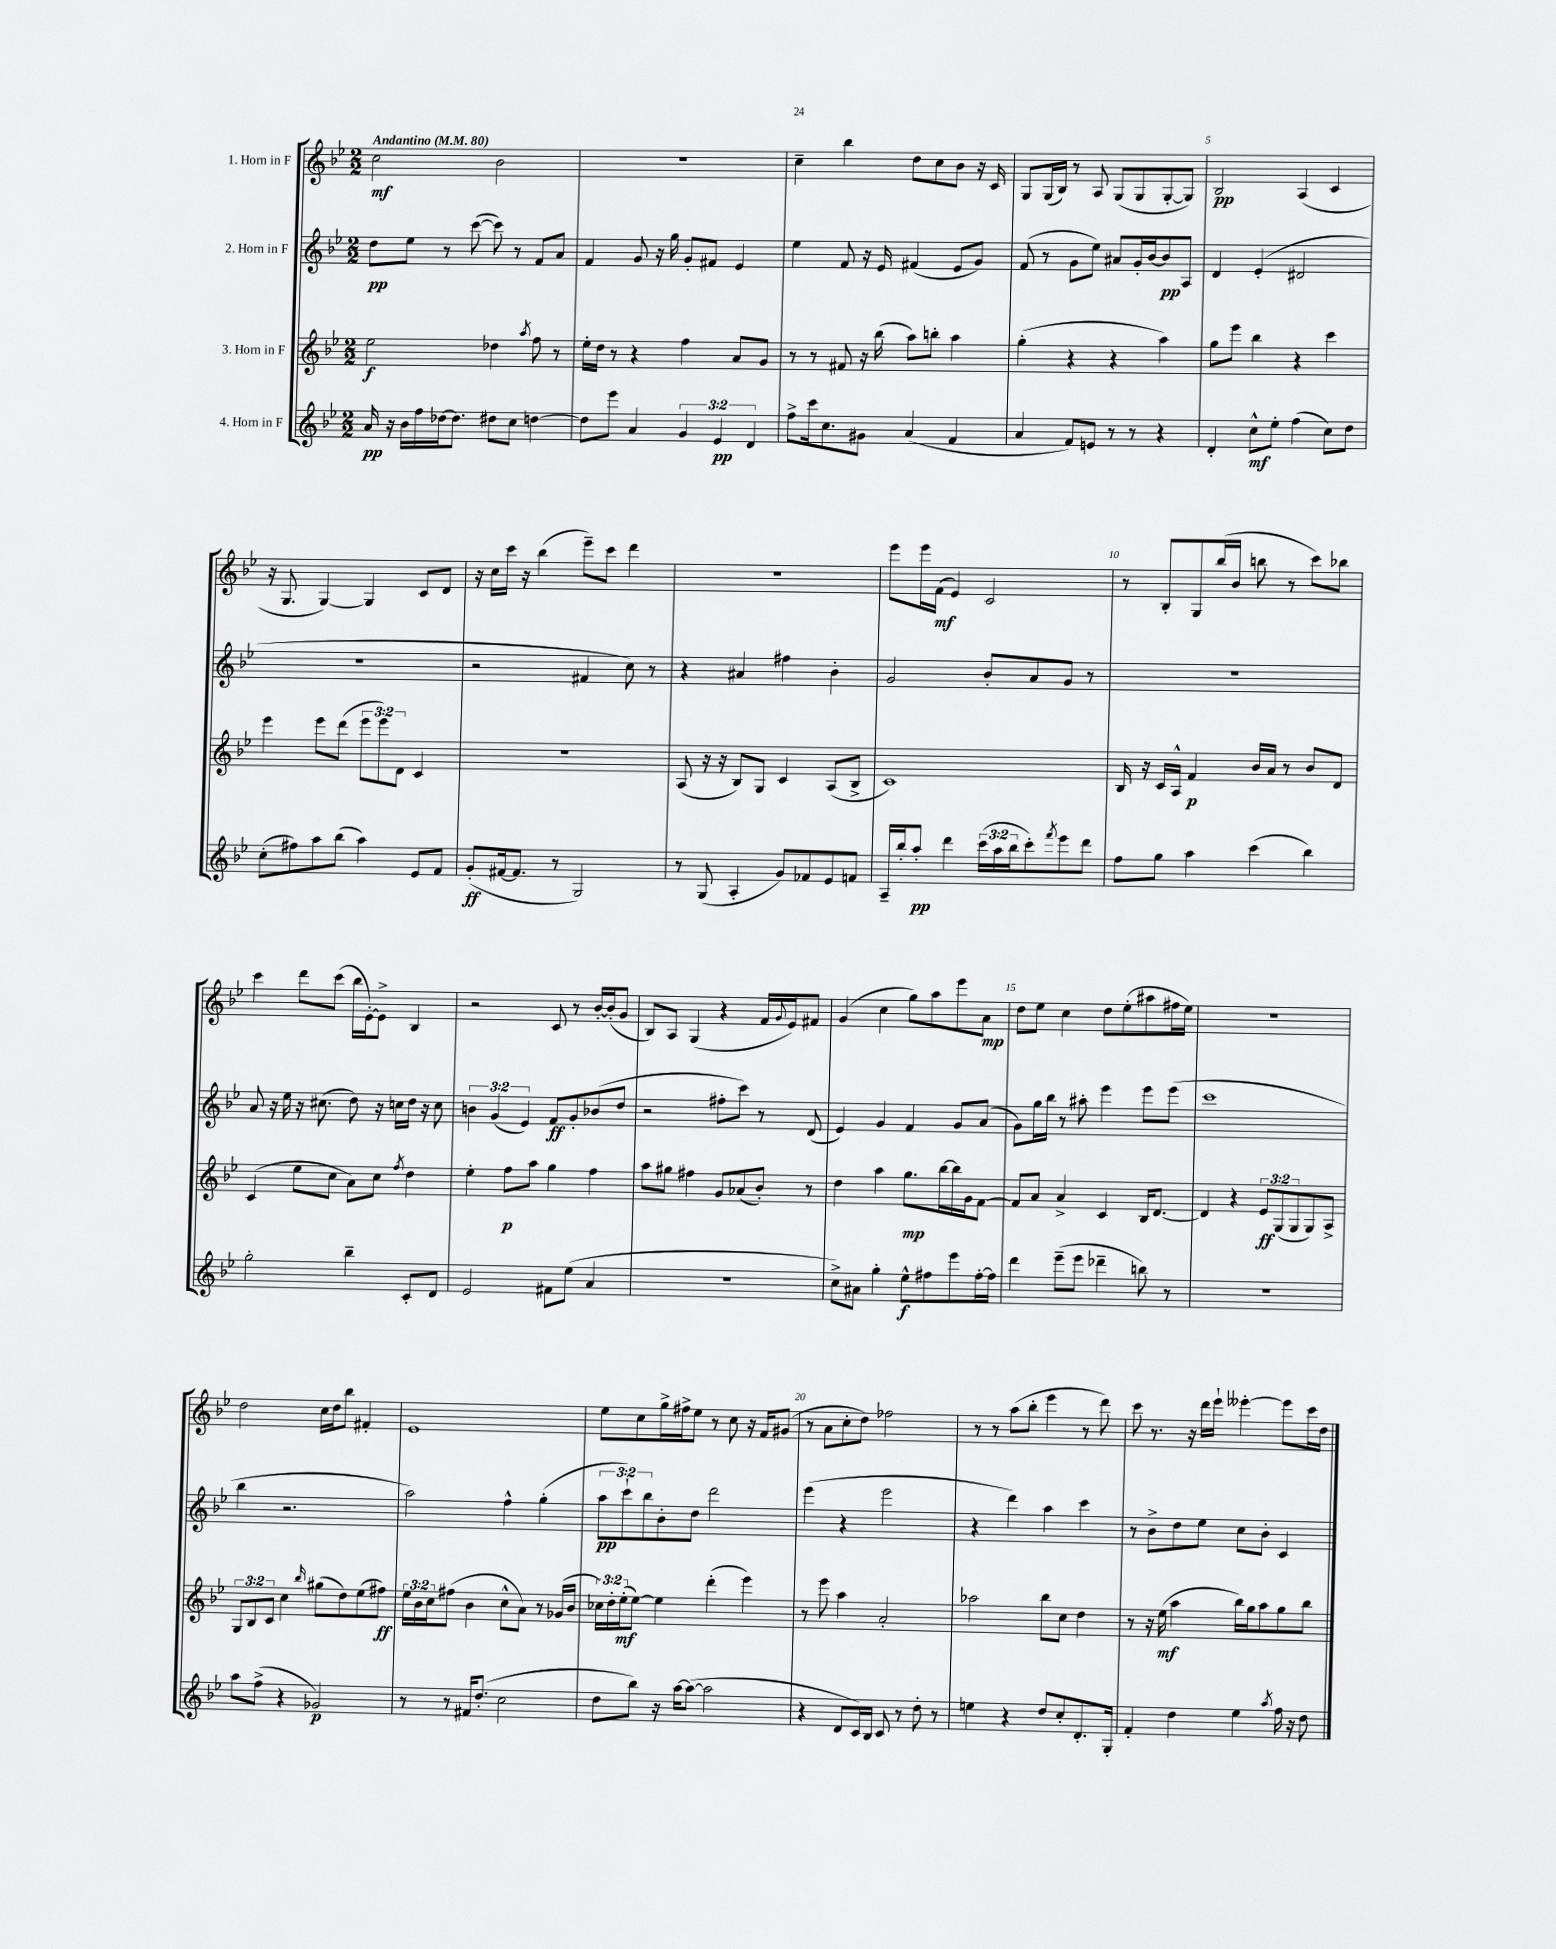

**kern	**dynam	**kern	**dynam	**kern	**dynam	**kern	**dynam
*part4	*part4	*part3	*part3	*part2	*part2	*part1	*part1
*staff4	*staff4	*staff3	*staff3	*staff2	*staff2	*staff1	*staff1
*I"4. Horn in F	*	*I"3. Horn in F	*	*I"2. Horn in F	*	*I"1. Horn in F	*
*clefG2	*	*clefG2	*	*clefG2	*	*clefG2	*
*k[b-e-]	*	*k[b-e-]	*	*k[b-e-]	*	*k[b-e-]	*
*M2/2	*	*M2/2	*	*M2/2	*	*M2/2	*
*MM80	*	*MM80	*	*MM80	*	*MM80	*
=1	=1	=1	=1	=1	=1	=1	=1
!	!	!	!	!	!	!LO:TX:a:B:t=Andantino	!
16a/	pp	2ee-\	f	8dd\L	pp	2cc\	mf
16r	.	.	.	.	.	.	.
16b-\LL	.	.	.	8ee-\J	.	.	.
16ff\	.	.	.	.	.	.	.
[16dd-X\J	.	.	.	8r	.	.	.
8.dd-\J]	.	.	.	.	.	.	.
.	.	.	.	([8ccc\	.	.	.
8dd#X\L	.	4dd-X\	.	8ccc\])	.	2b-\	.
8cc\J	.	.	.	8r	.	.	.
.	.	8qaa/	.	.	.	.	.
[4ddn\	.	8ff\	.	8f/L	.	.	.
.	.	8r	.	8a/J	.	.	.
=2	=2	=2	=2	=2	=2	=2	=2
8dd\L]	.	16ee-'\LL	.	4f/	.	1r	.
.	.	16dd\JJ	.	.	.	.	.
8eee-\J	.	8r	.	.	.	.	.
4a/	.	4r	.	8g/	.	.	.
.	.	.	.	16r	.	.	.
.	.	.	.	16gg\	.	.	.
6g/	.	4ff\	.	8g'/L	.	.	.
.	.	.	.	8f#X/J	.	.	.
6e-/	pp	.	.	.	.	.	.
.	.	8a/L	.	4e-/	.	.	.
6d/	.	.	.	.	.	.	.
.	.	8g/J	.	.	.	.	.
=3	=3	=3	=3	=3	=3	=3	=3
8ff^\L	.	8r	.	4ee-\	.	4cc~\	.
16ccc\k	.	8r	.	.	.	.	.
8.cc\	.	.	.	.	.	.	.
.	.	8f#X/	.	8f/	.	4bb-\	.
8g#X\J	.	16r	.	16r	.	.	.
.	.	(16bb-\	.	16e-/	.	.	.
(4a/	.	8aa\L)	.	(4f#X/	.	8dd\L	.
.	.	8bbn'\J	.	.	.	8cc\	.
4f/	.	4aa\	.	8e-/L	.	8b-\J	.
.	.	.	.	8g/J)	.	16r	.
.	.	.	.	.	.	16c/	.
=4	=4	=4	=4	=4	=4	=4	=4
4a/	.	(4gg'\	.	(8f/	.	8G/L	.
.	.	.	.	8r	.	(16G/L	.
.	.	.	.	.	.	16B-/JJ)	.
8f/L)	.	4r	.	8g\L	.	8r	.
8en/J	.	.	.	8ee-\J)	.	8A/	.
8r	.	4r	.	8a#X/L	.	(8G/L	.
8r	.	.	.	16g'/L	.	8G/	.
.	.	.	.	[16b-/J	.	.	.
4r	.	4aa\)	.	8b-/]	pp	[8G'/	.
.	.	.	.	8A/J	.	8G/J])	.
=5	=5	=5	=5	=5	=5	=5	=5
4d'/	.	8gg\L	.	4d/	.	2B-/	pp
.	.	8eee-\J	.	.	.	.	.
8cc^^\L	mf	4bb-\	.	(4e-'/	.	.	.
8ee-'\J	.	.	.	.	.	.	.
(4ff\	.	4r	.	2d#X/	.	(4A/	.
8cc\L)	.	4ccc\	.	.	.	4c/	.
8dd\J	.	.	.	.	.	.	.
!!LO:LB:g=z
=6	=6	=6	=6	=6	=6	=6	=6
(8cc'\L	.	4eee-\	.	1r	.	16r	.
.	.	.	.	.	.	8.G/	.
8ff#X\)	.	.	.	.	.	.	.
8aa\	.	8eee-\L	.	.	.	[4G/)	.
(8bb-\J	.	(8ddd\J	.	.	.	.	.
4aa\)	.	12eee-\L	.	.	.	4G/]	.
.	.	12eee-\)	.	.	.	.	.
.	.	12d\J	.	.	.	.	.
8e-/L	.	4c/	.	.	.	8c/L	.
8f/J	.	.	.	.	.	8d/J	.
=7	=7	=7	=7	=7	=7	=7	=7
(8g'/L	ff	1r	.	2r	.	16r	.
.	.	.	.	.	.	16cc\LL	.
[16f#X/k	.	.	.	.	.	16ccc\JJ	.
8.f#/J]	.	.	.	.	.	16r	.
.	.	.	.	.	.	(4bb-\	.
8r	.	.	.	.	.	.	.
2G/)	.	.	.	4f#X/	.	8eee-~\L)	.
.	.	.	.	.	.	8ccc\J	.
.	.	.	.	8cc\)	.	4ddd\	.
.	.	.	.	8r	.	.	.
=8	=8	=8	=8	=8	=8	=8	=8
8r	.	(8A/	.	4r	.	1r	.
(8G/	.	16r	.	.	.	.	.
.	.	16r	.	.	.	.	.
4A'/	.	8B-/L)	.	4a#X/	.	.	.
.	.	8G/J	.	.	.	.	.
8g/L)	.	4c/	.	4ff#X\	.	.	.
8f-X/	.	.	.	.	.	.	.
8e-/	.	(8A/L	.	4b-'\	.	.	.
8fn/J	.	8B-^/J	.	.	.	.	.
=9	=9	=9	=9	=9	=9	=9	=9
16A~/LL	.	1c)	.	2g/	.	8eee-\L	.
16bb-'/J	.	.	.	.	.	.	.
8aa'/J	pp	.	.	.	.	16eee-\L	.
.	.	.	.	.	.	(16f\JJ	mf
4ddd\	.	.	.	.	.	4e-/)	.
(24ccc\LL	.	.	.	8b-'/L	.	2c/	.
24aa\	.	.	.	.	.	.	.
24bb-\J	.	.	.	.	.	.	.
8ccc'\)	.	.	.	8a/	.	.	.
8qfff/	.	.	.	.	.	.	.
8eee-\	.	.	.	8g/J	.	.	.
8ddd\J	.	.	.	8r	.	.	.
=10	=10	=10	=10	=10	=10	=10	=10
8ff\L	.	16B-/	.	1r	.	8r	.
.	.	16r	.	.	.	.	.
8gg\J	.	16c/LL	.	.	.	8B-'/L	.
.	.	16A^^/JJ	.	.	.	.	.
4aa\	.	4f/	p	.	.	8G/	.
.	.	.	.	.	.	(16bb-/L	.
.	.	.	.	.	.	16b-/JJ	.
(4ccc\	.	16b-/LL	.	.	.	8bbn\	.
.	.	16a/JJ	.	.	.	.	.
.	.	8r	.	.	.	8r	.
4bb-\)	.	8b-/L	.	.	.	8ccc\L)	.
.	.	8d/J	.	.	.	8bb-X\J	.
!!LO:LB:g=z
=11	=11	=11	=11	=11	=11	=11	=11
2gg'\	.	(4c/	.	8a/	.	4ccc\	.
.	.	.	.	16r	.	.	.
.	.	.	.	16ee-\	.	.	.
.	.	8ee-\L	.	16r	.	8ddd\L	.
.	.	.	.	(8.cc#X\	.	.	.
.	.	8cc\J	.	.	.	(8ccc\J	.
4bb-~\	.	8a\L)	.	8dd\)	.	16bb-\LL	.
.	.	.	.	.	.	[16e-'\J)	.
.	.	8cc\J	.	16r	.	8e-^\J]	.
.	.	.	.	16ccn\LL	.	.	.
.	.	8qff/	.	.	.	.	.
8c'/L	.	4dd\	.	16dd\JJ	.	4B-/	.
.	.	.	.	16r	.	.	.
8d/J	.	.	.	8cc\	.	.	.
=12	=12	=12	=12	=12	=12	=12	=12
2e-/	.	4ee-'\	.	6bn\	.	2r	.
.	.	.	.	(6g/	.	.	.
.	.	8ff\L	p	.	.	.	.
.	.	.	.	6e-/)	.	.	.
.	.	8aa\J	.	.	.	.	.
8f#X\L	.	4gg\	.	8f/L	ff	8c/	.
(8ee-\J	.	.	.	8g'/	.	8r	.
4a/	.	4ff\	.	(8b-X/	.	[16b-'/LL	.
.	.	.	.	.	.	(16b-'/J]	.
.	.	.	.	8dd/J	.	8g/J	.
=13	=13	=13	=13	=13	=13	=13	=13
1r	.	8aa\L	.	2r	.	8B-/L)	.
.	.	8gg#X\J	.	.	.	8A/J	.
.	.	4ff#X\	.	.	.	(4G/	.
.	.	8g/L	.	8ff#X'\L	.	4r	.
.	.	(8a-X/	.	8ccc\J)	.	.	.
.	.	8b-'/J)	.	8r	.	16f/LL	.
.	.	.	.	.	.	8qqg/	.
.	.	.	.	.	.	16e-/J)	.
.	.	8r	.	(8d/	.	8f#X/J	.
=14	=14	=14	=14	=14	=14	=14	=14
8cc^\L)	.	4dd\	.	4e-/)	.	(4g/	.
8a#X\J	.	.	.	.	.	.	.
4gg'\	.	4aa\	.	4g/	.	4cc\	.
8ee-^^\L	f	8.gg\L	mp	4f/	.	8gg\L)	.
8ff#X\	.	.	.	.	.	8aa\	.
.	.	[16bb-\L	.	.	.	.	.
8eee-\	.	16bb-\]	.	8g/L	.	8eee-\	.
.	.	16g\J	.	.	.	.	.
[16ff#'\L	.	[8f\J	.	(8a/J	.	8a\J	mp
16ff#\JJ]	.	.	.	.	.	.	.
=15	=15	=15	=15	=15	=15	=15	=15
4ddd\	.	8f/L]	.	8g\L)	.	8dd\L	.
.	.	8a/J	.	16gg\L	.	8ee-\J	.
.	.	.	.	16bb-\JJ	.	.	.
(8eee-~\L	.	4a^/	.	8r	.	4cc\	.
8eee-\J	.	.	.	8aa#X'\	.	.	.
4ddd-X~\	.	4c/	.	4eee-\	.	8dd\L	.
.	.	.	.	.	.	(8ee-'\	.
8bbn\)	.	16B-/KL	.	8eee-\L	.	8aa#X\	.
.	.	[8.d/J	.	.	.	.	.
8r	.	.	.	(8eee-\J	.	16ff#X\L	.
.	.	.	.	.	.	16ee-\JJ)	.
=16	=16	=16	=16	=16	=16	=16	=16
1r	.	4d/]	.	1ccc	.	1r	.
.	.	4r	.	.	.	.	.
.	.	12e-/L	ff	.	.	.	.
.	.	(12G/	.	.	.	.	.
.	.	12G/	.	.	.	.	.
.	.	8G/)	.	.	.	.	.
.	.	8A^/J	.	.	.	.	.
!!LO:LB:g=z
=17	=17	=17	=17	=17	=17	=17	=17
8aa\L	.	12G/L	.	4bb-\	.	2dd\	.
.	.	12B-/	.	.	.	.	.
(8ff^\J	.	.	.	.	.	.	.
.	.	12c/J	.	.	.	.	.
4r	.	4cc\	.	2.r	.	.	.
.	.	16qqbb-/	.	.	.	.	.
2g-X/)	p	(8gg#X\L	.	.	.	16cc\LL	.
.	.	.	.	.	.	16dd\J	.
.	.	8dd\)	.	.	.	8bb-\J	.
.	.	(8ee-\	.	.	.	4f#X'/	.
.	.	8ff#X\J)	ff	.	.	.	.
=18	=18	=18	=18	=18	=18	=18	=18
8r	.	24ee-\LL	.	2aa\)	.	1e-	.
.	.	24b-\	.	.	.	.	.
.	.	24cc\J	.	.	.	.	.
8r	.	(8ff#X\J	.	.	.	.	.
16f#X/KL	.	4b-\	.	.	.	.	.
(8.dd'/J	.	.	.	.	.	.	.
2cc\	.	8cc^^\L	.	4ff^^\	.	.	.
.	.	8a\J)	.	.	.	.	.
.	.	8r	.	(4gg'\	.	.	.
.	.	(16g-X/LL	.	.	.	.	.
.	.	16b-/JJ	.	.	.	.	.
=19	=19	=19	=19	=19	=19	=19	=19
8dd\L	.	24cc-X\LL)	.	12aa\L	pp	8ee-\L	.
.	.	24dd'\	.	.	.	.	.
.	.	(24ee-'\J	mf	12ccc`\)	.	.	.
8bb-\J)	.	[8ee-\J)	.	.	.	8cc\	.
.	.	.	.	12bb-\	.	.	.
16r	.	4ee-\]	.	8b-'\	.	16gg^\L	.
[16aa\KL	.	.	.	.	.	16ff#X^\J	.
(8aa\J_	.	.	.	8dd\J	.	8ee-\J	.
2aa\]	.	(4ddd'\	.	2ddd\	.	8r	.
.	.	.	.	.	.	8cc\	.
.	.	4eee-\)	.	.	.	16r	.
.	.	.	.	.	.	16f/KL	.
.	.	.	.	.	.	(8g#X/J	.
=20	=20	=20	=20	=20	=20	=20	=20
4r	.	8r	.	(4eee-\	.	8r	.
.	.	8eee-\	.	.	.	8a\L	.
8d/L	.	4aa\	.	4r	.	8cc'\	.
16c/L)	.	.	.	.	.	8dd\J)	.
16B-/JJ	.	.	.	.	.	.	.
8c/	.	2a'/	.	2eee-\	.	2ff-X\	.
8r	.	.	.	.	.	.	.
8dd'\	.	.	.	.	.	.	.
8r	.	.	.	.	.	.	.
=21	=21	=21	=21	=21	=21	=21	=21
4een\	.	2aa-X\	.	4r	.	8r	.
.	.	.	.	.	.	8r	.
4r	.	.	.	4ddd\)	.	(8aa\L	.
.	.	.	.	.	.	8bb-'\J	.
8dd/L	.	8bb-\L	.	4aa\	.	4eee-\	.
8cc'/	.	8cc\J	.	.	.	.	.
8.d'/	.	4dd\	.	4ccc\	.	8r	.
.	.	.	.	.	.	8ddd\)	.
16G'/Jk	.	.	.	.	.	.	.
=22	=22	=22	=22	=22	=22	=22	=22
4f'/	.	8r	.	8r	.	8ccc\	.
.	.	16r	.	8b-^\L	.	8.r	.
.	.	(16ee-\	mf	.	.	.	.
4dd\	.	4aa\	.	8dd\	.	.	.
.	.	.	.	.	.	16r	.
.	.	.	.	8ee-\J	.	16ddd\LL	.
.	.	.	.	.	.	16eee-`\JJ	.
4ee-\	.	16bb-\LL)	.	8cc\L	.	[4eee--X'\	.
.	.	16gg\J	.	.	.	.	.
.	.	8aa\	.	8b-'\J	.	.	.
8qaa/	.	.	.	.	.	.	.
16ff\	.	8gg\	.	4c/	.	8eee--\L]	.
16r	.	.	.	.	.	.	.
8dd\	.	8bb-\J	.	.	.	16ccc\L	.
.	.	.	.	.	.	16dd\JJ	.
==	==	==	==	==	==	==	==
*-	*-	*-	*-	*-	*-	*-	*-
